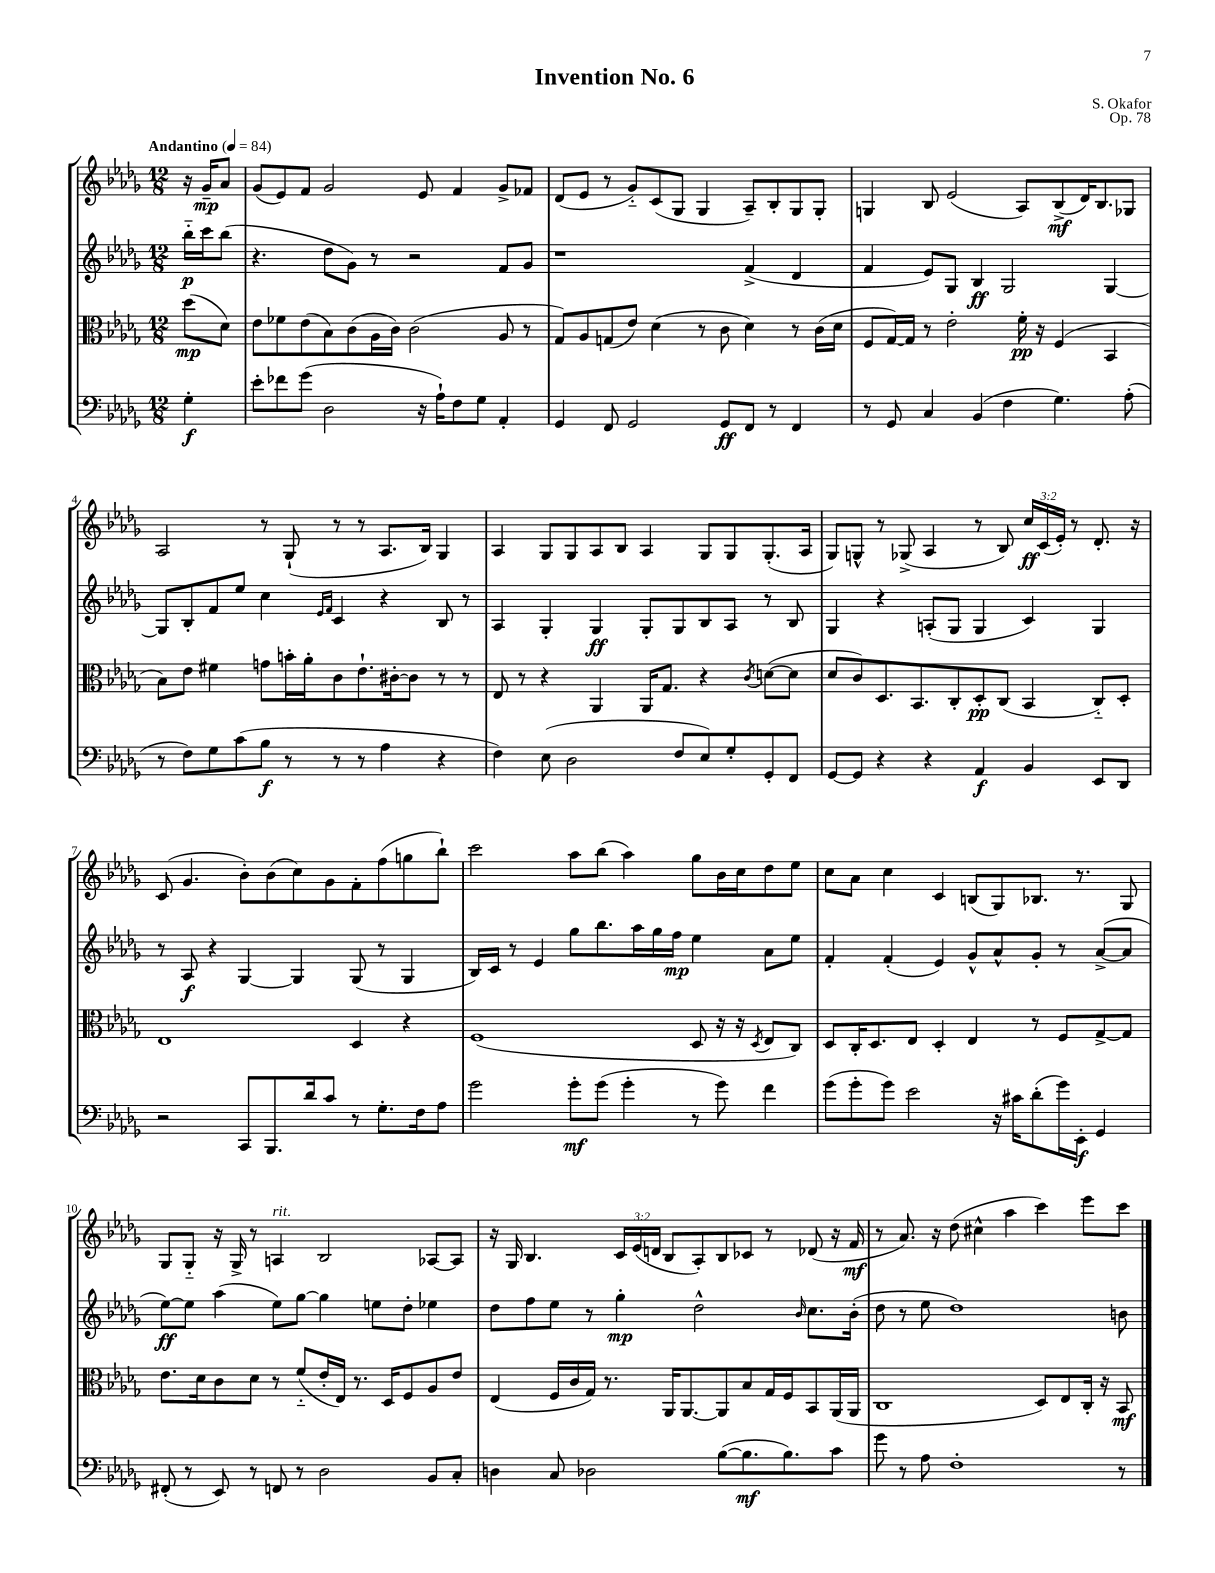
\header { title = "Invention No. 6" composer = "S. Okafor" opus = "Op. 78" }
<<
\new StaffGroup <<
\new Staff = "s0" {
    \clef treble \key des \major \numericTimeSignature \time 12/8 \override Staff.TupletNumber.text = #tuplet-number::calc-fraction-text \partial 4 \tempo "Andantino" 4 = 84
    \autoBeamOff r16 ges'16[--\mp aes'8] |
    ges'8[( ees'8) f'8] ges'2 ees'8 f'4 ges'8[-> fes'8] |
    des'8[( ees'8] r8 ges'8[-_) c'8( ges8] ges4 aes8[--) bes8-. ges8 ges8]-. |
    g4 bes8 ees'2( aes8[) bes8->\mf( des'16) bes8. ges8] |
    aes2 r8 ges8-!( r8 r8 aes8.[ bes16]) ges4 |
    aes4 ges8[ ges8 aes8 bes8] aes4 ges8[ ges8 ges8.-.( aes16] |
    ges8[) g8]-^ r8 ges8->( aes4 r8 bes8) \tuplet 3/2 { c''16[\ff c'16( ees'16]-.) } r8 des'8.-. r16 |
    c'8( ges'4. bes'8[-.) bes'8( c''8) ges'8 f'8-. f''8( g''8 bes''8]-!) |
    c'''2 aes''8[ bes''8]( aes''4) ges''8[ bes'16 c''16 des''8 ees''8] |
    c''8[ aes'8] c''4 c'4 b8[( ges8) bes8.] r8. ges8 |
    ges8[ ges8]-_ r16 ges16-> r8 a4^\markup { \italic "rit." } bes2 aes8[~ aes8] |
    r16 ges16 bes4. \tuplet 3/2 { c'16[ ees'16( d'16] } bes8[ aes8-.) bes8 ces'8] r8 des'8( r16 f'16\mf |
    r8 aes'8.) r16 des''8( cis''4-^ aes''4 c'''4) ees'''8[ c'''8] \bar "|." |
}
\new Staff = "s1" {
    \clef treble \key des \major \numericTimeSignature \time 12/8 \partial 4
    \autoBeamOff bes''16[-_\p c'''16 bes''8]( |
    r4. des''8[ ges'8]) r8 r2 f'8[ ges'8] |
    r1 f'4->( des'4 |
    f'4 ees'8[) ges8] bes4\ff ges2 ges4~ |
    ges8[ bes8-. f'8 ees''8] c''4 \grace { ees'16[ f'16] } c'4 r4 bes8 r8 |
    aes4 ges4-. ges4\ff ges8[-. ges8 bes8 aes8] r8 bes8 |
    ges4 r4 a8[-.( ges8] ges4 c'4) ges4 |
    r8 aes8\f r4 ges4~ ges4 ges8( r8 ges4 |
    bes16[) c'16] r8 ees'4 ges''8[ bes''8. aes''16 ges''16 f''16]\mp ees''4 aes'8[ ees''8] |
    f'4-. f'4-.( ees'4) ges'8[-^ aes'8-^ ges'8]-. r8 aes'8[~->( aes'8] |
    ees''8[~\ff) ees''8] aes''4( ees''8[) ges''8]~ ges''4 e''8[ des''8]-. ees''4 |
    des''8[ f''8 ees''8] r8 ges''4-.\mp des''2-^ \grace { bes'16 } c''8.[ bes'16]-.( |
    des''8 r8 ees''8 des''1) b'8 \bar "|." |
}
\new Staff = "s2" {
    \clef alto \key des \major \numericTimeSignature \time 12/8 \partial 4
    \autoBeamOff des''8[\mp( des'8]) |
    ees'8[ fes'8 ees'8( bes8) c'8( aes16 c'16]) c'2( aes8 r8 |
    ges8[) aes8 g8( ees'8]) des'4( r8 c'8 des'4) r8 c'16[( des'16] |
    f8[ ges16~) ges16] r8 ees'2-. f'16-.\pp r16 f4( bes,4 |
    bes8[) ees'8] fis'4 g'8[ b'16-. aes'16-. c'8 ees'8.-! cis'16~-. cis'8] r8 r8 |
    ees8 r8 r4 aes,4 aes,16[ ges8.] r4 \acciaccatura { c'8 } d'8[~( d'8] |
    des'8[ c'8) des8. bes,8. c8-. des8-.\pp c8]( bes,4 c8[-_) des8]-. |
    ees1 des4 r4 |
    f1( des8 r16 r16 \acciaccatura { des8 } ees8[ c8]) |
    des8[ c16-. des8. ees8] des4-. ees4 r8 f8[ ges8~-> ges8] |
    ees'8.[ des'16 c'8 des'8] r8 f'8[-_( ees'16-. ees16]) r8. des16[ f8 aes8 ees'8] |
    ees4( f16[ c'16 ges16]) r8. aes,16[ aes,8.~ aes,8 bes8 ges16 f16 bes,8 aes,16( aes,16] |
    c1 des8[) ees8 c16]-. r16 bes,8\mf \bar "|." |
}
\new Staff = "s3" {
    \clef bass \key des \major \numericTimeSignature \time 12/8 \partial 4
    \autoBeamOff ges4-.\f |
    ees'8[-. fes'8 ges'8]( des2 r16 aes16[-!) f8 ges8] aes,4-. |
    ges,4 f,8 ges,2 ges,8[\ff f,8] r8 f,4 |
    r8 ges,8 c4 bes,4( f4 ges4.) aes8-.( |
    r8 f8[) ges8 c'8( bes8]\f r8 r8 r8 aes4 r4 |
    f4) ees8( des2 f8[ ees8) ges8-. ges,8-. f,8] |
    ges,8[~ ges,8] r4 r4 aes,4\f bes,4 ees,8[ des,8] |
    r2 c,8[ bes,,8. des'16 c'8] r8 ges8.[-. f16 aes8] |
    ges'2 ges'8[-.\mf ges'8]( ges'4-. r8 ges'8) f'4 |
    ges'8[( ges'8-. ges'8]) ees'2 r16 cis'16[ des'8-.( ges'16) ees,16]-.\f ges,4 |
    fis,8-.( r8 ees,8) r8 f,8 r8 des2 bes,8[ c8]-. |
    d4 c8 des2 bes8[~( bes8.\mf bes8.) c'8] |
    ges'8 r8 aes8 f1-. r8 \bar "|." |
}
>>
>>
